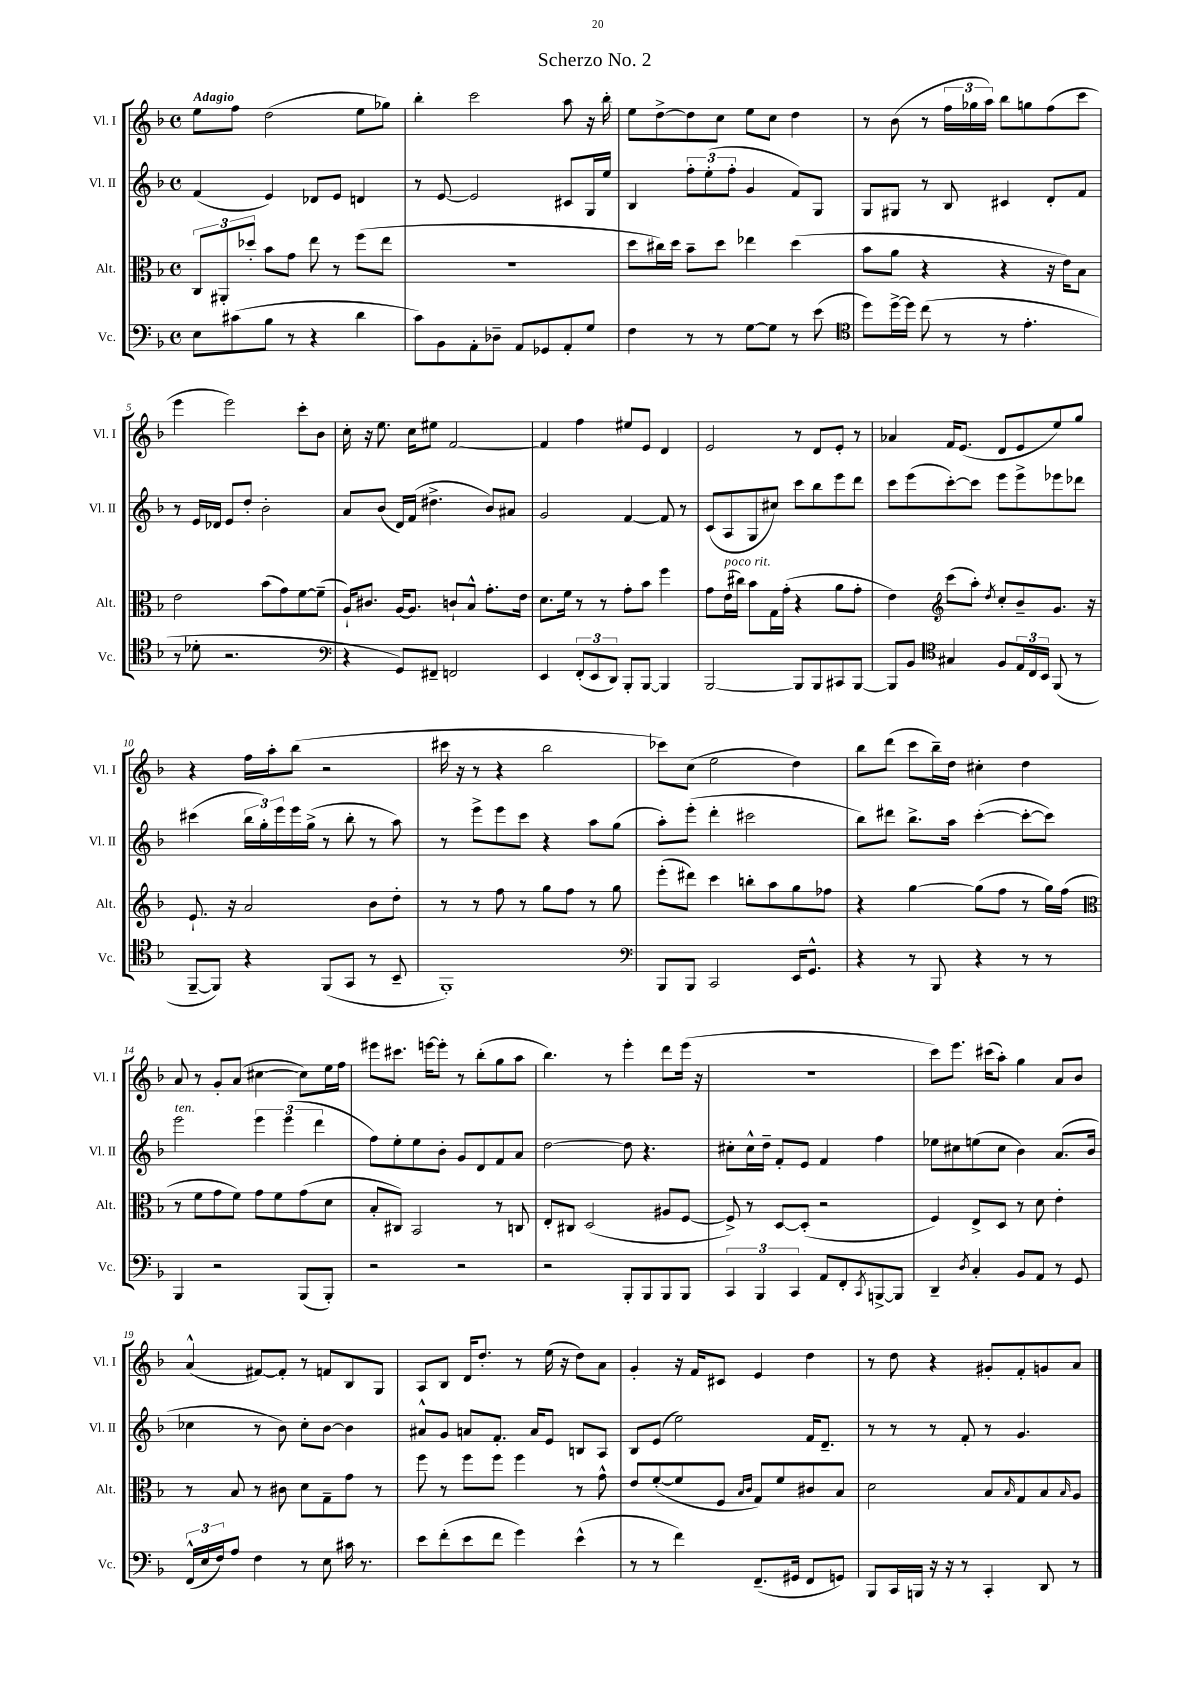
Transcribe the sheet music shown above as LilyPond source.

\header { title = "Scherzo No. 2" }
<<
\new StaffGroup <<
\new Staff = "s0" \with { instrumentName = "Vl. I" shortInstrumentName = "Vl. I" } {
    \clef treble \key f \major \defaultTimeSignature \time 4/4 \tempo "Adagio"
    e''8 f''8 d''2( e''8 ges''8) |
    bes''4-. c'''2 a''8 r16 bes''16-. |
    e''8 d''8~-> d''8 c''8 e''8 c''8 d''4 |
    r8 bes'8( r8 \tuplet 3/2 { f''16 ges''16 a''16) } bes''8 g''8 f''8( c'''8 |
    e'''4 e'''2) c'''8-. bes'8 |
    c''16-. r16 e''8. c''16 eis''8 f'2~ |
    f'4 f''4 eis''8 e'8 d'4 |
    e'2 r8 d'8 e'8-. r8 |
    aes'4 f'16 e'8.( d'8 e'8 e''8) g''8 |
    r4 f''16 a''16-. bes''8( r2 |
    cis'''16 r16 r8 r4 bes''2 |
    ces'''8) c''8( e''2 d''4) |
    bes''8 d'''8( c'''8 bes''16--) d''16 cis''4-. d''4 |
    a'8 r8 g'8-. a'8( cis''4~ cis''8) e''16 f''16 |
    eis'''8 cis'''8. e'''16~ e'''8-. r8 bes''8-.( g''8 a''8 |
    bes''4.) r8 e'''4-. d'''8 e'''16( r16 |
    R1 |
    c'''8) e'''8. cis'''16( a''8-.) g''4 a'8 bes'8 |
    a'4-^( fis'8~) fis'8-. r8 f'8 bes8 g8 |
    a8 bes8 d'16 d''8.-. r8 e''16( r16 d''8) a'8 |
    g'4-. r16 f'16 cis'8 e'4 d''4 |
    r8 d''8 r4 gis'8-. f'8-. g'8 a'8 \bar "|." |
}
\new Staff = "s1" \with { instrumentName = "Vl. II" shortInstrumentName = "Vl. II" } {
    \clef treble \key f \major \defaultTimeSignature \time 4/4
    f'4( e'4) des'8 e'8 d'4 |
    r8 e'8~ e'2 cis'8 g16 e''16 |
    bes4 \tuplet 3/2 { f''8-. e''8-.( f''8-. } g'4 f'8) g8 |
    g8 gis8 r8 bes8 cis'4 d'8-. f'8 |
    r8 e'16 des'16 e'8 d''8-. bes'2-. |
    a'8 bes'8( d'16) f'16( dis''4.-> bes'8) ais'8 |
    g'2 f'4~ f'8 r8 |
    c'8( a8 g8 cis''8) c'''8 bes''8 e'''8 d'''8 |
    c'''8 e'''8( c'''8~-.) c'''8 e'''8 e'''8-> ees'''8 des'''8 |
    cis'''4( \tuplet 3/2 { bes''16 g''16-.) e'''16 } e'''16 g''16->( r8 bes''8-. r8 a''8) |
    r8 e'''8-> e'''8 c'''8 r4 a''8 g''8( |
    a''8-.) e'''8-.( d'''4-. cis'''2 |
    bes''8) dis'''8 bes''8.-> a''16 c'''4~-.( c'''8~-. c'''8) |
    e'''2^\markup { \italic "ten." } \tuplet 3/2 { e'''4 e'''4( d'''4 } |
    f''8) e''8-. e''8 bes'8-. g'8 d'8 f'8 a'8 |
    d''2~ d''8 r4. |
    cis''8-. cis''16-^ d''16-- f'8-. e'8 f'4 f''4 |
    ees''8 cis''8 e''8( cis''8 bes'4) a'8.( bes'16 |
    ces''4 r8 bes'8) ces''8-. bes'8~ bes'4 |
    ais'8-^ g'8 a'8 f'8.-. a'16 e'8 b8 a8 |
    bes8 e'8( e''2) f'16 d'8.-- |
    r8 r8 r8 f'8-. r8 g'4. \bar "|." |
}
\new Staff = "s2" \with { instrumentName = "Alt." shortInstrumentName = "Alt." } {
    \clef alto \key f \major \defaultTimeSignature \time 4/4
    \tuplet 3/2 { c8 ais,8-. des''8-. } bes'8 g'8 e''8 r8 f''8( e''8 |
    R1 |
    d''8 cis''16) d''16 bes'8-- d''8 ees''4 d''4( |
    bes'8 a'8 r4 r4 r16 e'16) bes8 |
    e'2 bes'8( g'8) f'8~ f'8--( |
    a16-!) cis'8. a16~ a8. c'8-! bes8-^ g'8.-. e'16 |
    d'8. f'16 r8 r8 g'8-. bes'8 f''4 |
    g'8 e'16^\markup { \italic "poco rit." }( cis''16) bes'8 g16 g'16-.( r4 a'8 g'8-. |
    e'4) \clef treble c'''8( a''8-.) \acciaccatura { d''8 } c''8-. bes'8-- g'8. r16 |
    e'8.-! r16 a'2 bes'8 d''8-. |
    r8 r8 f''8 r8 g''8 f''8 r8 g''8 |
    e'''8-.( dis'''8) c'''4 b''8-. a''8 g''8 fes''8 |
    r4 g''4~ g''8( f''8 r8 g''16) f''16( |
    \clef alto r8 f'8 g'8 f'8) g'8 f'8 g'8( d'8 |
    bes8-. cis8) bes,2 r8 c8 |
    e8-. cis8 d2( ais8 f8~ |
    f8->) r8 d8~ d8-.( r2 |
    f4) e8-> d8 r8 d'8 e'4-. |
    r8 bes8 r8 cis'8 d'8 g8-- g'8 r8 |
    f''8 r8 f''8 f''8 f''4 r8 g'8-^ |
    e'8 f'8~-.( f'8 f8 \grace { bes16 c'16 } g8) f'8 cis'8 bes8 |
    d'2 bes8 \grace { bes16 } g8 bes8 \grace { bes16 } a8 \bar "|." |
}
\new Staff = "s3" \with { instrumentName = "Vc." shortInstrumentName = "Vc." } {
    \clef bass \key f \major \defaultTimeSignature \time 4/4
    e8 cis'8( bes8 r8 r4 d'4 |
    c'8) bes,8 a,8-. des8-- a,8 ges,8 a,8-. g8 |
    f4 r8 r8 g8~ g8 r8 e'8( |
    \clef tenor d''8) d''16~-> d''16 c''8( r8 r8 e'4.-. |
    r8 des'8-. r2. |
    \clef bass r4 g,8) fis,8-- f,2 |
    e,4 \tuplet 3/2 { f,8-.( e,8 d,8) } bes,,8-. bes,,8~ bes,,4 |
    bes,,2~ bes,,8 bes,,8 cis,8 bes,,8~ |
    bes,,8 bes,8 \clef tenor gis4 f8 \tuplet 3/2 { e16 c16 bes,16 } f,8( r8 |
    f,8~-- f,8) r4 f,8( g,8 r8 bes,8-- |
    f,1-.) |
    \clef bass bes,,8 bes,,8 c,2 e,16 g,8.-^ |
    r4 r8 bes,,8 r4 r8 r8 |
    bes,,4 r2 bes,,8( bes,,8-.) |
    r2 r2 |
    r2 bes,,8-. bes,,8 bes,,8 bes,,8 |
    \tuplet 3/2 { c,4 bes,,4 c,4 } a,8 f,8-. \acciaccatura { c,8 } b,,8~-> b,,8 |
    d,4-- \acciaccatura { d8 } c4-. bes,8 a,8 r8 g,8 |
    \tuplet 3/2 { f,16-^( e16 f16) } a8 f4 r8 e8 cis'16 r8. |
    e'8 f'8-.( e'8 f'8 g'4) e'4-^( |
    r8 r8 f'4) f,8.--( gis,16 f,8 g,8) |
    bes,,8 c,16 b,,16 r16 r16 r8 c,4-. d,8 r8 \bar "|." |
}
>>
>>
